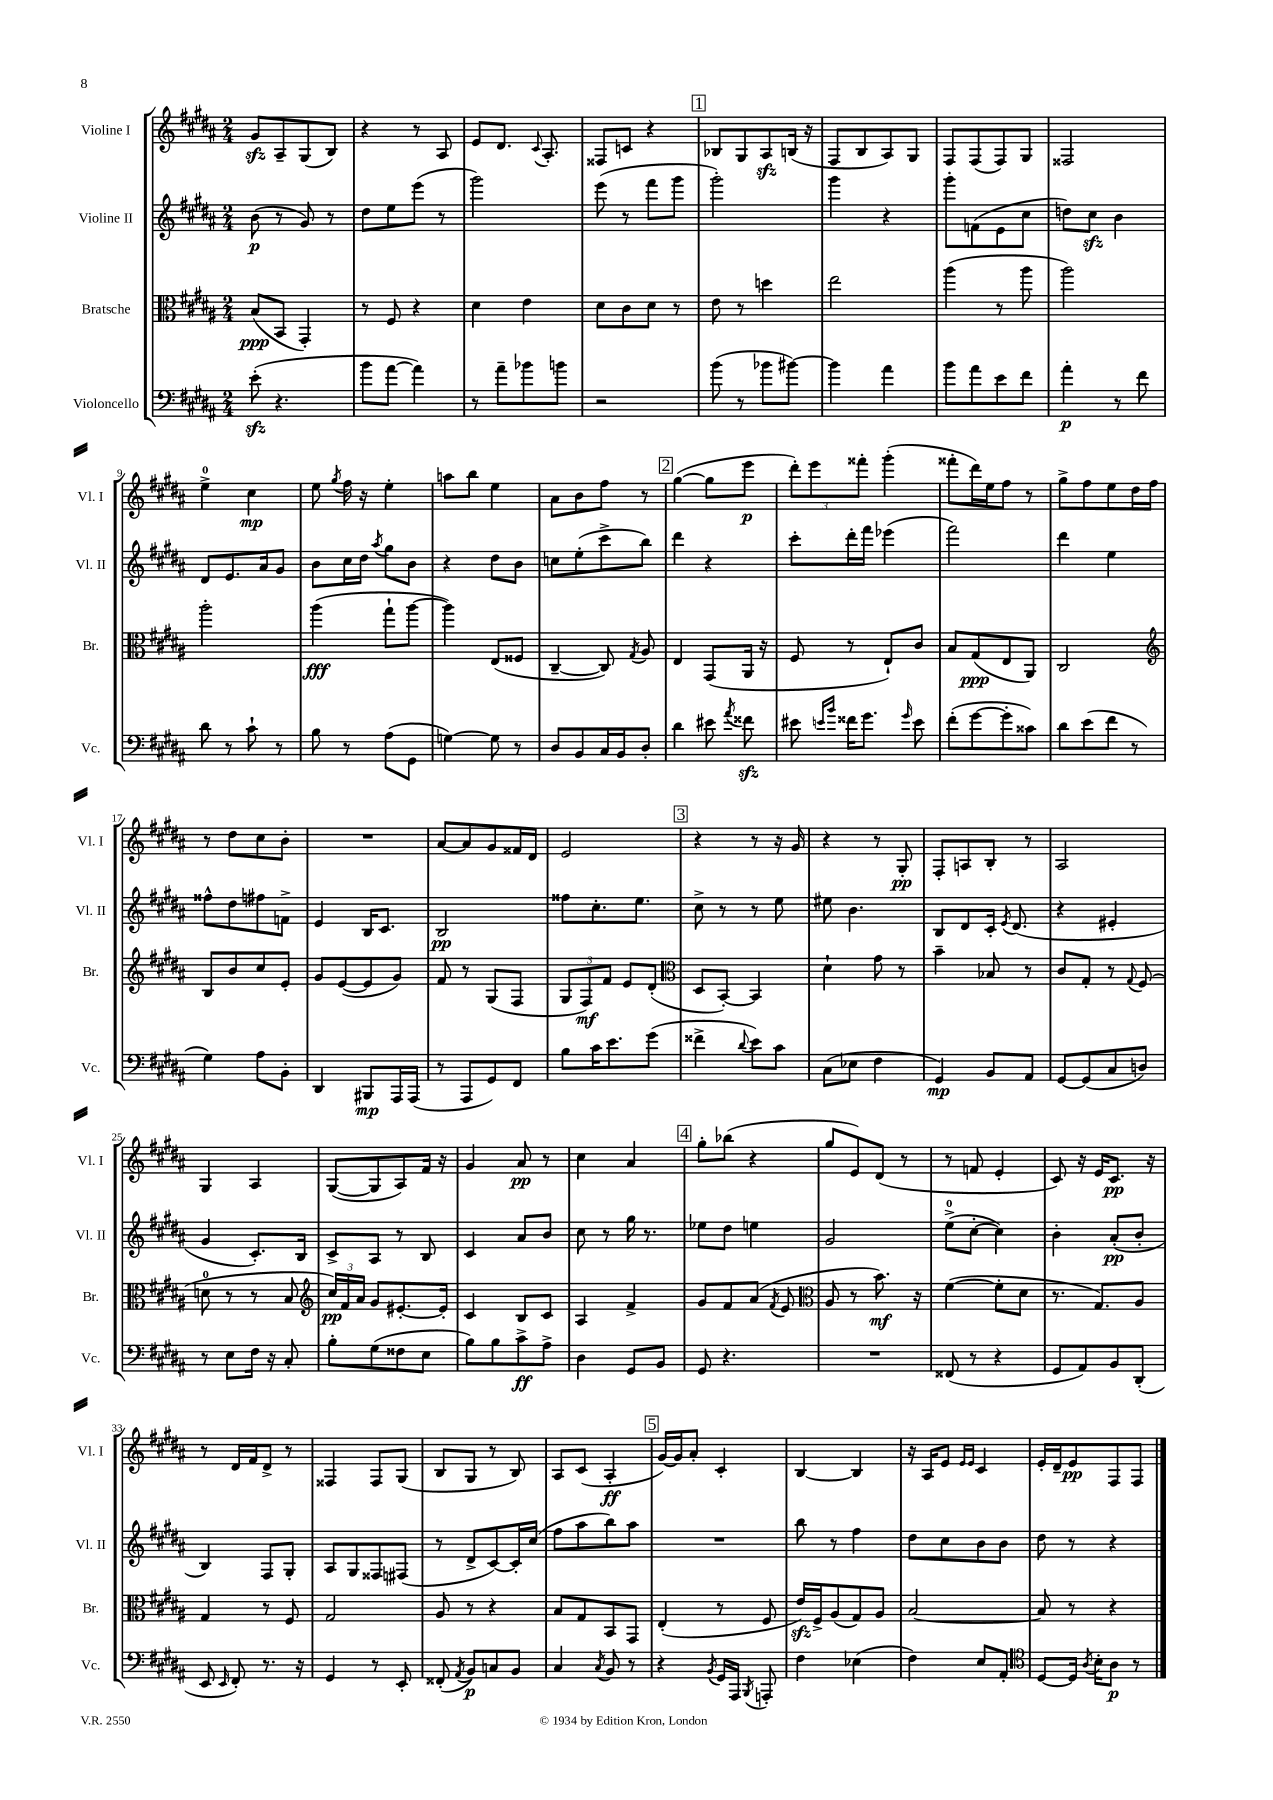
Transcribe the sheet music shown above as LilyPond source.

<<
\new StaffGroup <<
\new Staff = "s0" \with { instrumentName = "Violine I" shortInstrumentName = "Vl. I" } {
    \clef treble \key b \major \numericTimeSignature \time 2/4
    \autoBeamOff gis'8[\sfz ais8-- gis8( b8]) |
    r4 r8 ais8 |
    e'8[ dis'8.] \appoggiatura { cis'8 } ais8.-. |
    fisis8[ c'8] r4 |
    \mark \markup { \box "1" } bes8[ gis8 ais8\sfz b16]( r16 |
    fis8[ b8 ais8) gis8] |
    fis8[ fis8( fis8) gis8] |
    fisis2 |
    e''4-0-> cis''4\mp |
    e''8 \acciaccatura { gis''8 } fis''16 r16 e''4-. |
    a''8[ b''8] e''4 |
    ais'8[ b'8 fis''8] r8 |
    \mark \markup { \box "2" } gis''4~( gis''8[ e'''8]\p |
    \tuplet 3/2 { dis'''8[-.) e'''8 fisis'''8]-. } gis'''4-.( |
    fisis'''8[-. dis'''16) e''16 fis''8] r8 |
    gis''8[-> fis''8 e''8 dis''16 fis''16] |
    r8 dis''8[ cis''8 b'8]-. |
    R2 |
    ais'8[~ ais'8 gis'8 fisis'16 dis'16] |
    e'2 |
    \mark \markup { \box "3" } r4 r8 r16 gis'16 |
    r4 r8 gis8-.\pp |
    fis8[-. a8 b8]-. r8 |
    ais2 |
    gis4 ais4 |
    gis8[~( gis8 ais8) fis'16] r16 |
    gis'4 ais'8\pp r8 |
    cis''4 ais'4 |
    \mark \markup { \box "4" } gis''8[-. bes''8]( r4 |
    gis''8[ e'8) dis'8]( r8 |
    r8 f'8 e'4-. |
    cis'8) r16 e'16[ cis'8.]\pp r16 |
    r8 dis'16[ fis'16 dis'8]-> r8 |
    fisis4 fisis8[ gis8]( |
    b8[ gis8] r8 b8) |
    ais8[ cis'8]( ais4-.\ff |
    \mark \markup { \box "5" } gis'16[~) gis'16 ais'8]-. cis'4-. |
    b4~ b4 |
    r16 ais16[ e'8] \grace { e'16[ e'16] } cis'4 |
    e'16[-. dis'16-- e'8\pp fis8 fis8] \bar "|." |
}
\new Staff = "s1" \with { instrumentName = "Violine II" shortInstrumentName = "Vl. II" } {
    \clef treble \key b \major \numericTimeSignature \time 2/4
    \autoBeamOff b'8\p( r8 gis'8) r8 |
    dis''8[ e''8 e'''8]( r8 |
    gis'''2) |
    e'''8( r8 fis'''8[ gis'''8] |
    \mark \markup { \box "1" } gis'''2-.) |
    gis'''4 r4 |
    gis'''8[-. f'8( e'8 cis''8] |
    d''8[) cis''8]\sfz b'4 |
    dis'8[ e'8. ais'16 gis'8] |
    b'8[ cis''16 dis''16] \acciaccatura { ais''8 } gis''8[ b'8] |
    r4 dis''8[ b'8] |
    c''8[ e''8-.( cis'''8-> b''8]) |
    \mark \markup { \box "2" } dis'''4 r4 |
    cis'''8[-. dis'''16-. fis'''16] ees'''4( |
    fis'''2) |
    dis'''4 e''4 |
    fisis''8[-^ dis''8 fis''8 f'8]-> |
    e'4 b16[ cis'8.] |
    b2\pp |
    fisis''8[ cis''8.-. e''8.] |
    \mark \markup { \box "3" } cis''8-> r8 r8 e''8 |
    eis''8 b'4. |
    b8[ dis'8 cis'16]-. \acciaccatura { e'8 } dis'8.( |
    r4 eis'4-. |
    gis'4 cis'8.[-.) b16] |
    cis'8[-> ais8] r8 b8 |
    cis'4 ais'8[ b'8] |
    cis''8 r8 gis''16 r8. |
    \mark \markup { \box "4" } ees''8[ dis''8] e''4 |
    gis'2 |
    e''8[-0->( cis''8]~-. cis''4) |
    b'4-. ais'8[-.\pp( b'8]-. |
    b4) fis8[ gis8]-. |
    ais8[ gis8 fisis8 fis8]( |
    r8 dis'8[-> cis'8~) cis'16-. cis''16]( |
    fis''8[ ais''8 b''8) ais''8] |
    \mark \markup { \box "5" } R2 |
    b''8 r8 fis''4 |
    dis''8[ cis''8 b'8 b'8] |
    dis''8 r8 r4 \bar "|." |
}
\new Staff = "s2" \with { instrumentName = "Bratsche" shortInstrumentName = "Br." } {
    \clef alto \key b \major \numericTimeSignature \time 2/4
    \autoBeamOff b8[\ppp( b,8] gis,4-.) |
    r8 fis8 r4 |
    dis'4 e'4 |
    dis'8[ cis'8 dis'8] r8 |
    \mark \markup { \box "1" } e'8 r8 d''4 |
    e''2 |
    ais''4( r8 ais''8 |
    ais''2) |
    ais''2-. |
    ais''4\fff( gis''8[-! ais''8]~ |
    ais''4) e8[( fisis8] |
    cis4~-- cis8) \acciaccatura { gis8 } ais8 |
    \mark \markup { \box "2" } e4 gis,8[( ais,16] r16 |
    fis8 r8 e8[-!) cis'8] |
    b8[ gis8\ppp( e8 ais,8]) |
    cis2 |
    \clef treble b8[ b'8 cis''8 e'8]-. |
    gis'8[ e'8~( e'8 gis'8]) |
    fis'8 r8 gis8[( fis8] |
    \tuplet 3/2 { gis8[ fis8\mf) fis'8] } e'8[ dis'8]-.( |
    \mark \markup { \box "3" } \clef alto dis8[ b,8]~-.) b,4 |
    dis'4-! gis'8 r8 |
    b'4-- bes8 r8 |
    cis'8[ gis8]-. r8 \appoggiatura { gis8 } fis8( |
    d'8-0 r8 r8 b8 |
    \clef treble \tuplet 3/2 { cis''16[\pp) fis'16 ais'16] } gis'8[ eis'8.~-. eis'16]-. |
    cis'4 b8[ cis'8] |
    ais4 fis'4-> |
    \mark \markup { \box "4" } gis'8[ fis'8 ais'8]( \acciaccatura { fis'8 } e'8 |
    \clef alto ais8 r8 b'8.\mf) r16 |
    fis'4~( fis'8[-. dis'8] |
    r8. gis8.[) ais8] |
    gis4 r8 fis8 |
    gis2 |
    ais8 r8 r4 |
    b8[ gis8 b,8 gis,8] |
    \mark \markup { \box "5" } e4-.( r8 fis8 |
    e'16[\sfz) fis16-> ais8( gis8) ais8] |
    b2~ |
    b8 r8 r4 \bar "|." |
}
\new Staff = "s3" \with { instrumentName = "Violoncello" shortInstrumentName = "Vc." } {
    \clef bass \key b \major \numericTimeSignature \time 2/4
    \autoBeamOff e'8-.\sfz( r4. |
    b'8[ ais'8]~ ais'4) |
    r8 ais'8[-- bes'8 b'8] |
    r2 |
    \mark \markup { \box "1" } b'8( r8 bes'8[ bis'8]~) |
    bis'4 ais'4 |
    b'8[ ais'8 e'8 fis'8] |
    ais'4-.\p r8 fis'8 |
    dis'8 r8 cis'8-! r8 |
    b8 r8 ais8[( gis,8] |
    g4~) g8 r8 |
    dis8[ b,8 cis16 b,16 dis8]-. |
    \mark \markup { \box "2" } dis'4 eis'8 \acciaccatura { ais'8 } fisis'8\sfz |
    eis'8 \grace { e'16[ b'16] } fisis'16[ gis'8.] \grace { gis'16 } e'8 |
    fis'8[-.( gis'8~ gis'8-. cisis'8]) |
    dis'8[ e'8( fis'8] r8 |
    gis4) ais8[ b,8]-. |
    dis,4 bis,,8[\mp ais,,16 ais,,16]( |
    r8 ais,,8[ gis,8) fis,8] |
    b8[ cis'16 e'8. gis'8]( |
    \mark \markup { \box "3" } fisis'4-> \appoggiatura { dis'8 } e'8[) cis'8] |
    cis8[( ees8] fis4 |
    gis,4\mp) b,8[ ais,8] |
    gis,8[~ gis,8( cis8 d8]) |
    r8 e8[ fis16] r16 cis8-. |
    b8[-. gis8( fisis8 e8] |
    b8[) b8 cis'8->\ff ais8]-> |
    dis4 gis,8[ b,8] |
    \mark \markup { \box "4" } gis,8 r4. |
    R2 |
    fisis,8( r8 r4 |
    gis,8[ ais,8) b,8 dis,8]-.( |
    e,8 \grace { e,16 } fis,8-.) r8. r16 |
    gis,4 r8 e,8-. |
    fisis,8-.( \acciaccatura { ais,8 } b,8[\p) c8 b,8] |
    cis4 \acciaccatura { cis8 } b,8 r8 |
    \mark \markup { \box "5" } r4 \acciaccatura { b,8 } gis,16[ ais,,16] \acciaccatura { b,,8 } a,,8-. |
    fis4 ees4( |
    fis4) e8[ ais,8]-. |
    \clef tenor dis8[~ dis16] \acciaccatura { ais8 } b16[-. ais8]\p r8 \bar "|." |
}
>>
>>
